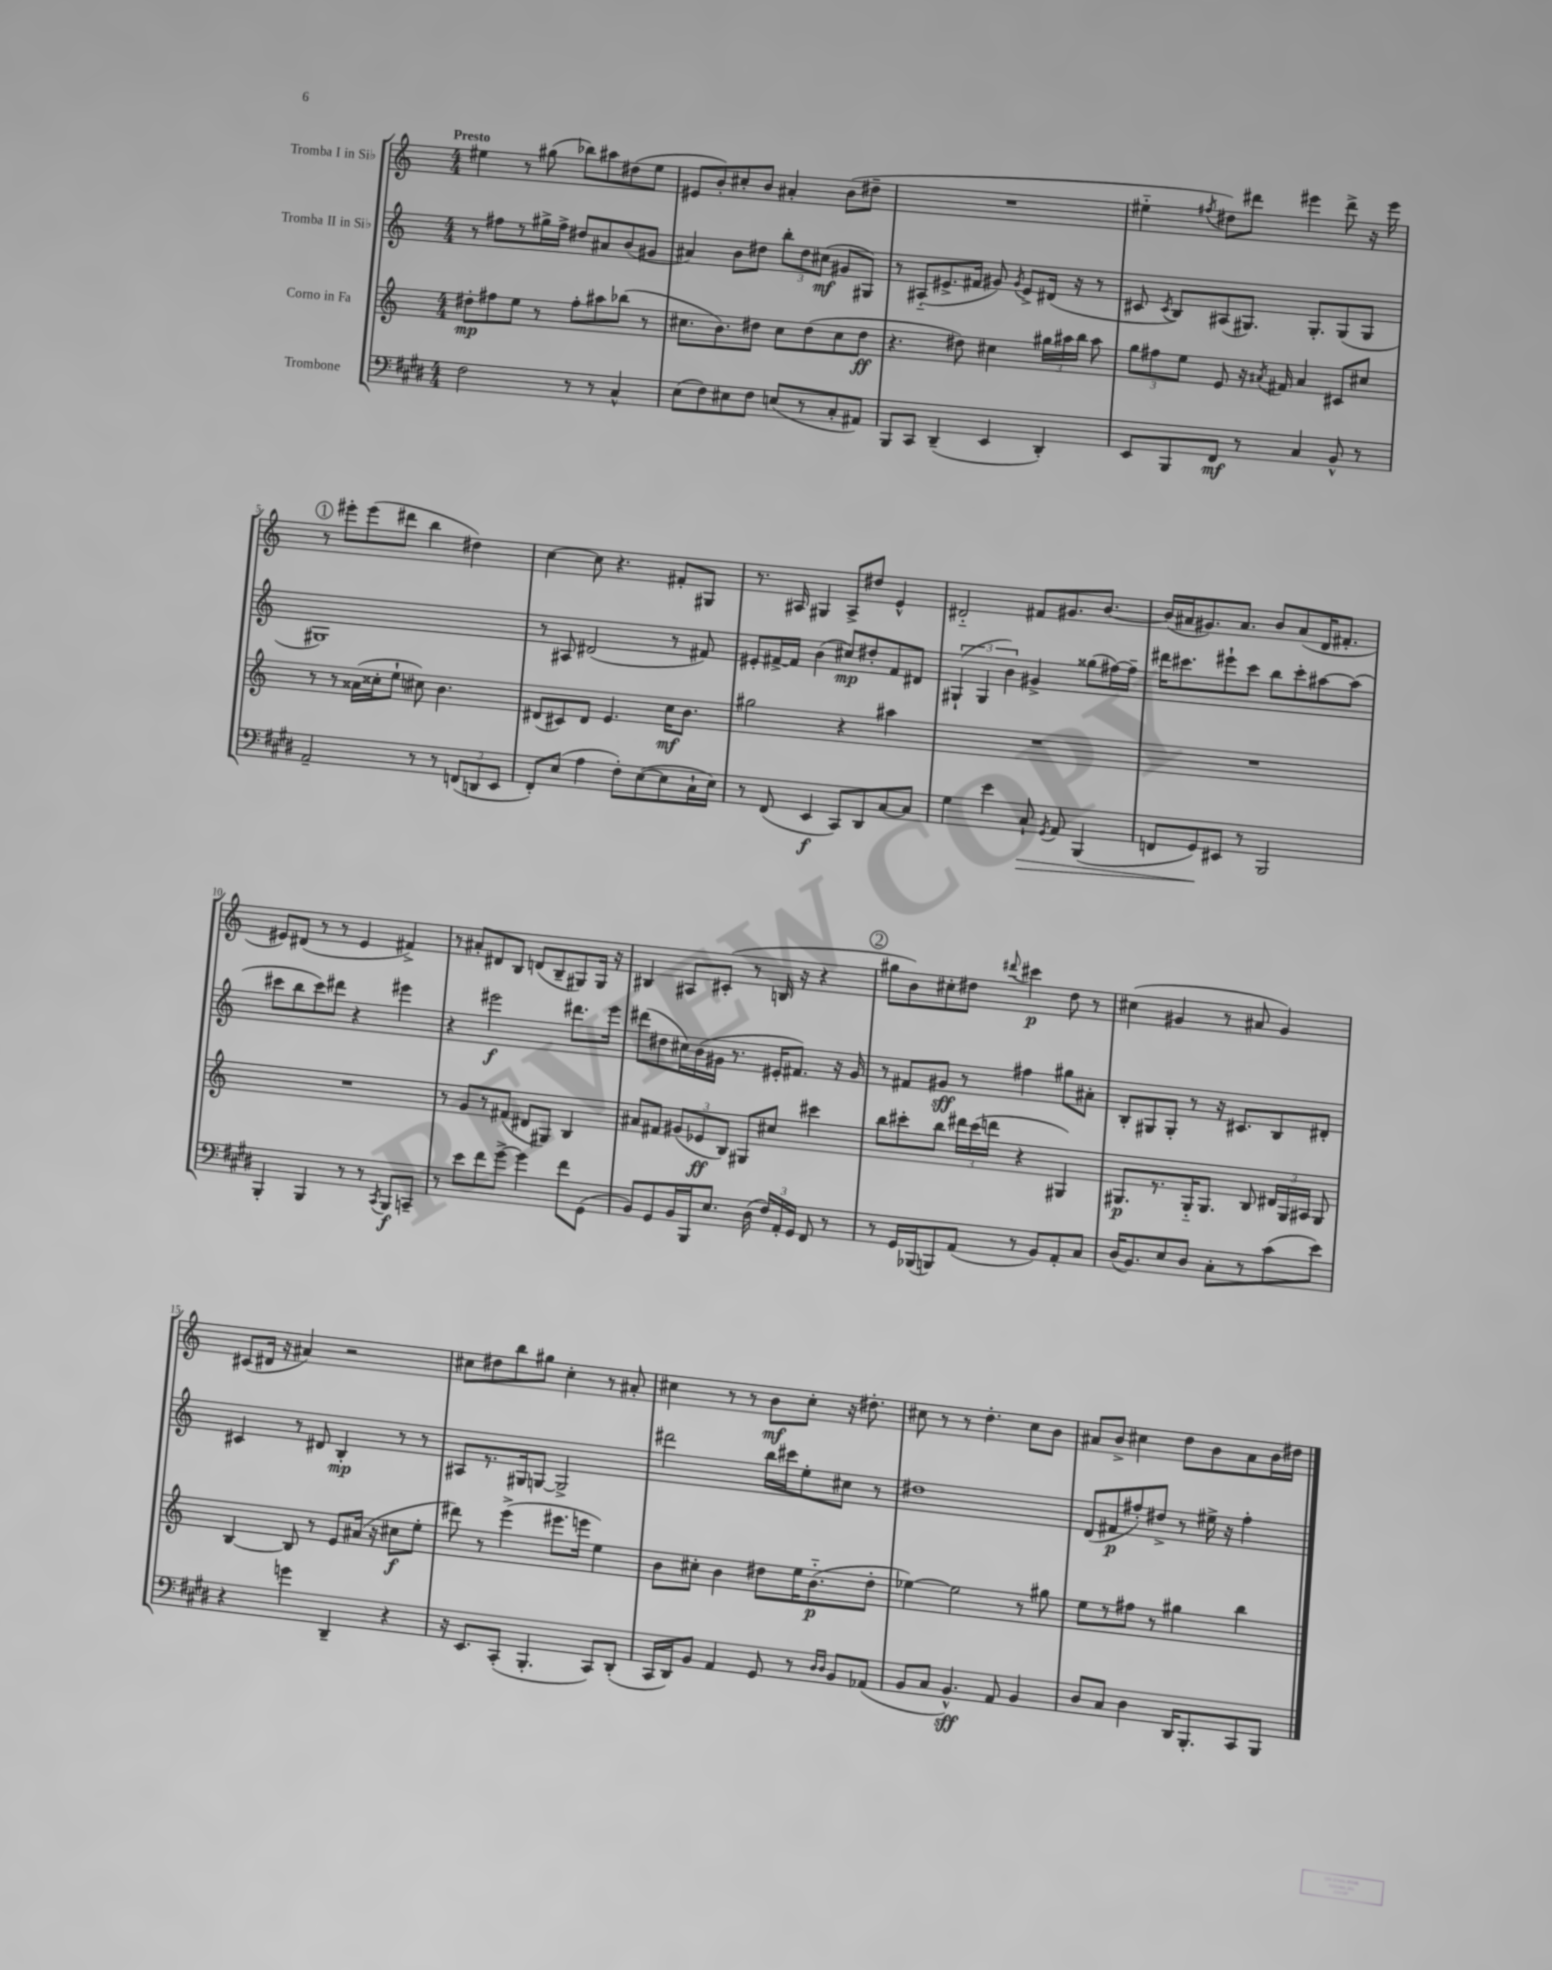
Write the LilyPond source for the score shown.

<<
\new StaffGroup <<
\new Staff = "s0" \with { instrumentName = "Tromba I in Sib" } {
    \clef treble \key c \major \numericTimeSignature \time 4/4 \tempo "Presto"
    \autoBeamOff eis''4 r8 gis''8( bes''8[) ais''8 dis''8( eis''8] |
    eis'8[ b'8-.) cis''8-. b'8] ais'4-. b'8[( dis''8]-- |
    R1 |
    eis''4-_ \acciaccatura { fis''8 } dis''8[) dis'''8] eis'''4 dis'''8-> r16 eis'''16 |
    \mark \markup { \circle "1" } r8 eis'''8[-. eis'''8( dis'''8] b''4 dis''4) |
    c''4~ c''8 r4. fis'8[-. gis8] |
    r8. ais16 gis4 ais8[-> dis''8] e'4-^ |
    dis'2-_ fis'8[ gis'8. b'8.]~ |
    b'16[( ais'16 gis'8.) ais'8.] b'8[ ais'8( d'16 fis'8.]-. |
    eis'8[) dis'8]( r8 r8 eis'4 fis'4->) |
    r8 ais'8[-. dis'8 b8] d'8[( b8-- gis8) gis16] r16 |
    bis4 ais8[ cis'8]-.( r8 b16 r16 r4 |
    \mark \markup { \circle "2" } gis''8[ b'8) cis''8-. dis''8] \appoggiatura { dis'''8 } cis'''4\p dis''8 r8 |
    cis''4( gis'4 r8 ais'8 gis'4) |
    cis'8[( dis'16] r16 ais'4) r2 |
    cis''8[ dis''8 b''8 gis''8] cis''4-. r8 ais'8-. |
    cis''4 r8 r8 b'8[\mf cis''8]-. r16 dis''8.-. |
    cis''8 r8 r8 d''4.-. cis''8[ b'8] |
    ais'8[ b'8]-> cis''4 d''8[ b'8 ais'8 b'16 dis''16] \bar "|." |
}
\new Staff = "s1" \with { instrumentName = "Tromba II in Sib" } {
    \clef treble \key c \major \numericTimeSignature \time 4/4
    \autoBeamOff r8 fis''8[ r8 gis''16-> fis''16]-> dis''8[ ais'8 b'8( gis'8] |
    ais'4) b'8[ dis''8] \tuplet 3/2 { b''8[-. dis''8 cis''8]\mf( } gis'8[ gis8]) |
    r8 ais8[-_( eis'8.-> fis'16] gis'8) \acciaccatura { gis'8 } eis'8[-> dis'16]( r16 r8 |
    cis'8 \acciaccatura { cis'8 } b8[) ais8( gis8.]) gis8.[-. gis8( gis8] |
    \mark \markup { \circle "1" } gis1) |
    r8 ais8 dis'2( r8 fis'8) |
    eis'8[-. fis'16~-> fis'16] b'4( cis''8[\mp) dis''8-. fis'8 dis'8] |
    \tuplet 3/2 { gis4-!( gis4 b'4) } gis'4-> gisis''8[( fis''16~) fis''16]-- |
    dis'''16[ cis'''8. eis'''8-! cis'''8] b''8[ cis'''8-. ais''8~ ais''8]( |
    cis'''8[ b''8 cis'''8) dis'''8] r4 eis'''4 |
    r4 eis'''2\f dis'''8.[ eis'''16] |
    dis'''8[( dis''8 cis''16) b'16( gis'16] r8. eis'16[-. fis'8.]) r16 gis'16 |
    \mark \markup { \circle "2" } r8 fis'8[ gis'8]\sff r8 fis''4 gis''8[ ais'8]-. |
    b8[-. gis8 gis8]-. r8 r16 cis'8.[ b8 dis'8]-. |
    cis'4 r8 dis'8 b4-.\mp r8 r8 |
    ais8[ r8. gis16 g8]~ g2-> |
    dis'''2 b''16[ cis'''16 e''8-. cis''8] r8 |
    dis''1 |
    d'8[( fis'8\p fis''8-.) dis''8]-> r8 eis''16-> r16 fis''4-. \bar "|." |
}
\new Staff = "s2" \with { instrumentName = "Corno in Fa" } {
    \clef treble \key c \major \numericTimeSignature \time 4/4
    \autoBeamOff dis''8[-.\mp fis''8 e''8] r8 fis''8[-. ais''8 bes''8]( r8 |
    cis''8.[ b'8.) dis''8] cis''8[ dis''8( cis''8 dis''8]\ff |
    r4. dis''8) cis''4 \tuplet 3/2 { gis''16[ ais''16 b''16] } ais''8 |
    \tuplet 3/2 { g''8[ fis''8 e''8] } e'8 r16 \acciaccatura { ais'8 } fis'16 ais'4 cis'8[ cis''8] |
    \mark \markup { \circle "1" } r8 r8 aisis'16[( cisis''16-. e''8]-! cis''8) b'4. |
    dis'8[( cis'8) dis'8] e'4. c''16[\mf b'8.] |
    gis''2 r4 ais''4 |
    R1 |
    R1 |
    R1 |
    r8 g'8[ r8 fis'8]( dis'8[ gis8]) b4 |
    ais'8[ fis'8] \tuplet 3/2 { gis'8[( ees'8\ff b8]) } gis8[ cis''8] cis'''4 |
    \mark \markup { \circle "2" } b''8[ cis'''8-. b''8] \tuplet 3/2 { dis'''16[ cis'''16( d'''16] } r4 gis4) |
    gis8.[\p r8. gis16-_ gis8.] b8 \tuplet 3/2 { dis'16[ gis16 ais16] } gis8 |
    b4~ b8 r8 e'8[ ais'16]( r16 cis''8[\f e''8]-. |
    dis'''8) r8 e'''4->( eis'''8.[ e'''16] e''4) |
    b'8[ cis''8]-. b'4 dis''8[ e''16 b'8.-_\p( dis''8]-. |
    ees''4~) ees''2 r8 gis''8 |
    e''8[ r8 fis''8] r8 gis''4 b''4 \bar "|." |
}
\new Staff = "s3" \with { instrumentName = "Trombone" } {
    \clef bass \key e \major \numericTimeSignature \time 4/4
    \autoBeamOff fis2 r8 r8 cis4-^ |
    e8[( fis8) eis8 fis8] e8[( r8 cis8-. ais,8]) |
    b,,8[ cis,8] dis,4--( e,4 dis,4-.) |
    e,8[ b,,8 fis,8]\mf r8 cis4 b,8-^ r8 |
    \mark \markup { \circle "1" } a,2-- r8 r8 \tuplet 3/2 { f,8[( d,8 e,8] } |
    fis,8[-.) e8]( a4 fis8[-.) e8~( e8 cis16-! e16]) |
    r8 fis,8( e,4\f cis,8[) dis,8 cis8~ cis8] |
    gis4 e'4 cis8-!\> \acciaccatura { gis,8 } a,8 b,,4( |
    f,8[ gis,8\!) eis,8] r8 b,,2 |
    b,,4-. b,,4 r8 r8 \acciaccatura { cis,8 } b,,8[\f c,8]-- |
    r8 e'8[ fis'8 gis'8]~-> gis'4 fis'8[ gis,8]( |
    b,8[) gis,8 b,16 b,,16 e8.] dis16( \tuplet 3/2 { fis16[) a,16-. gis,16] } fis,8 r8 |
    \mark \markup { \circle "2" } r8 gis,16[ bes,,16( b,,8) a,8]( r8 b,8[) a,8-. cis8] |
    dis16[( b,8.) e8 dis8] cis8[-. r8 cis'8( e'8]) |
    r4 g'4 dis,4-- r4 |
    r16 e,8.[ cis,8]-.( b,,4.-. cis,8[) dis,8]-.( |
    cis,16[ dis,16) b,8] a,4 gis,8 r8 \grace { dis16[ dis16] } b,8[ aes,8]( |
    b,8[ cis8] b,4.-^\sff) a,8 b,4 |
    dis8[ cis8] dis4 dis,16[ b,,8.-. cis,8 b,,8] \bar "|." |
}
>>
>>
